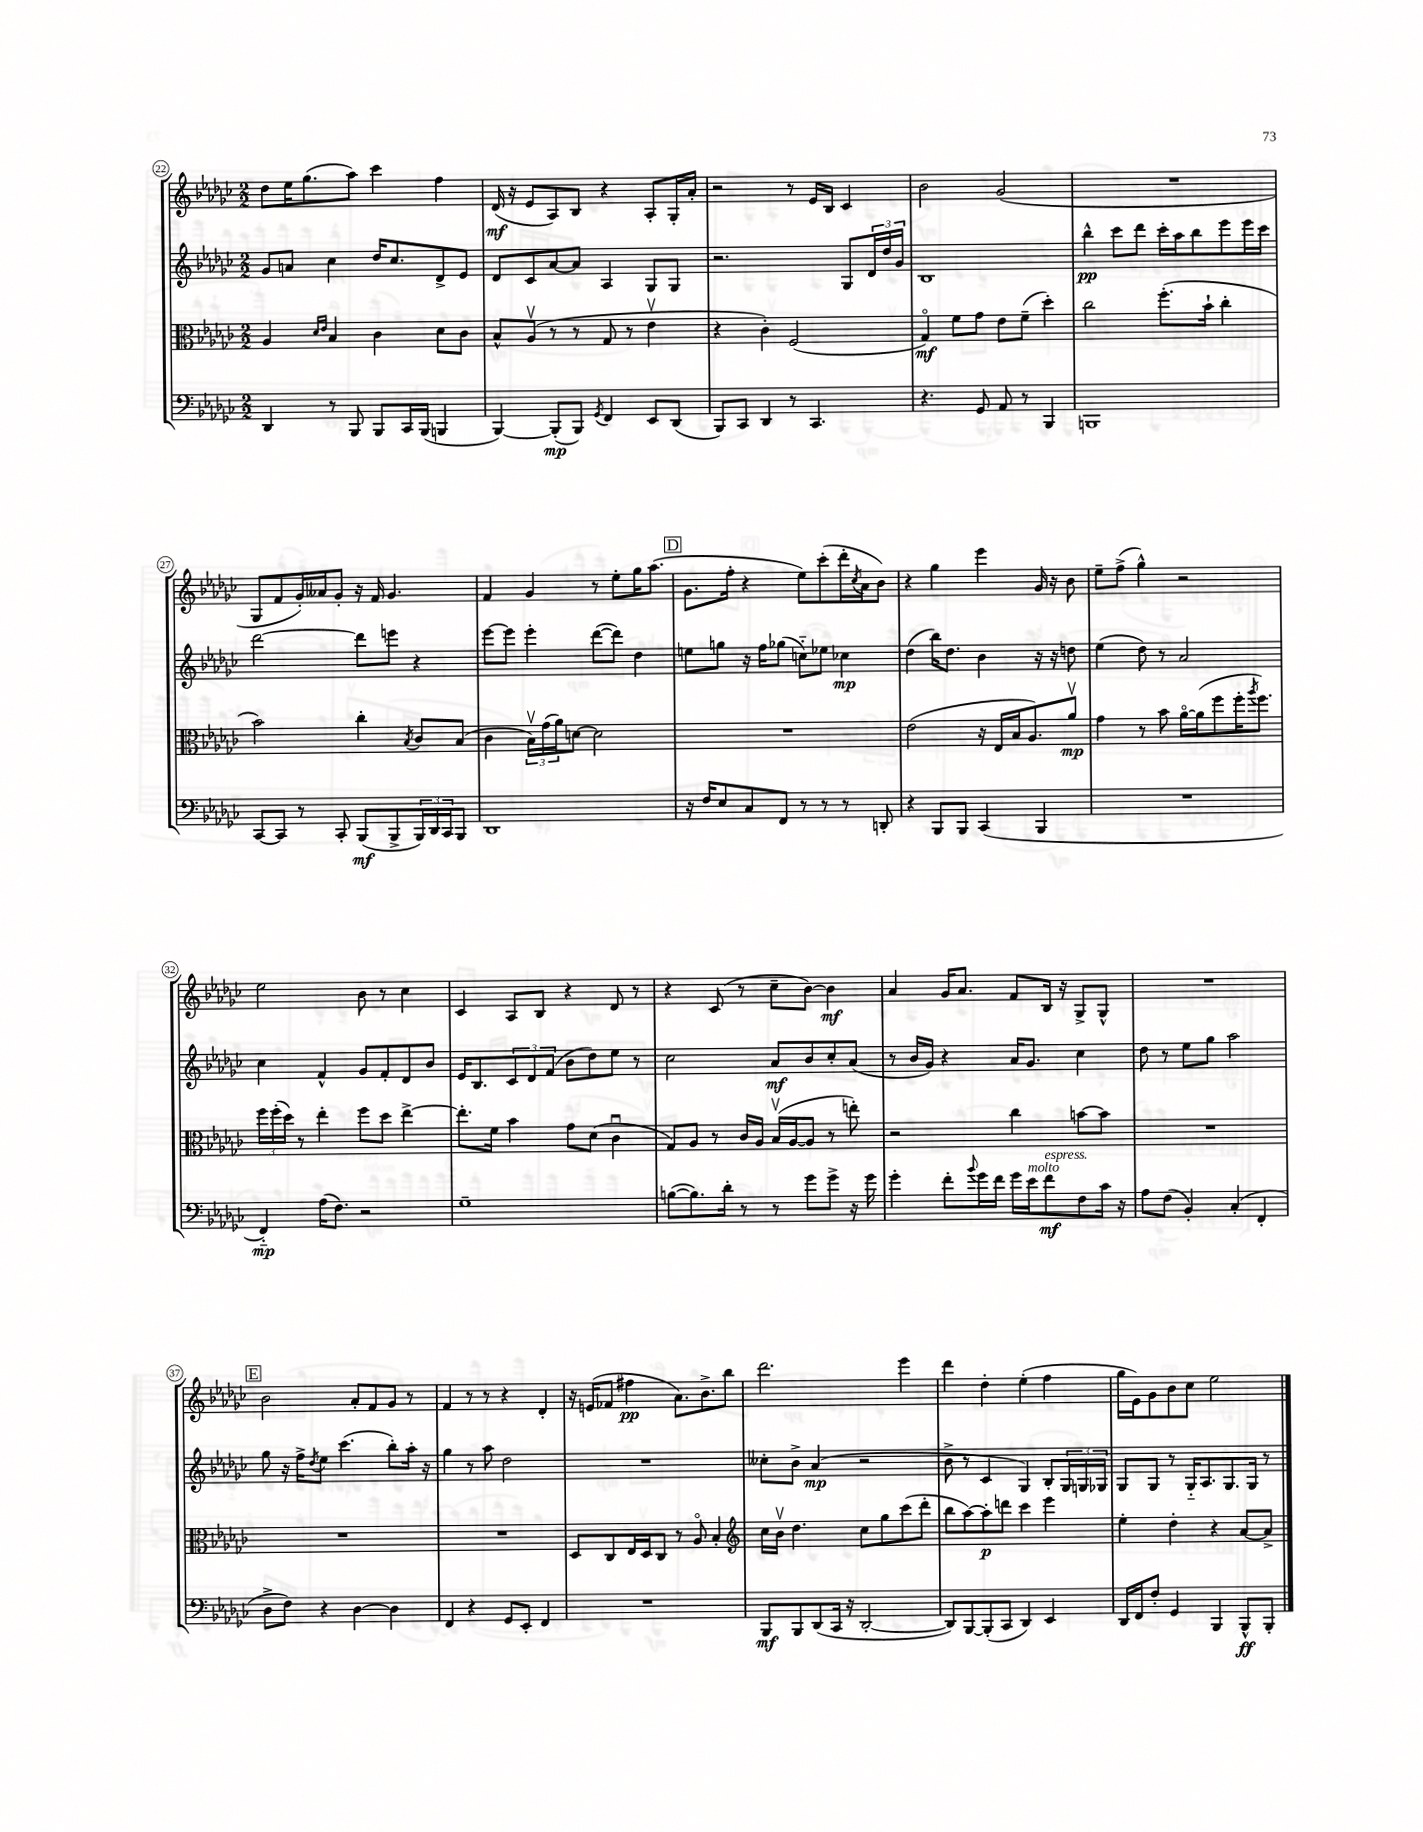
<<
\new StaffGroup <<
\new Staff = "s0" {
    \clef treble \key ges \major \numericTimeSignature \time 2/2
    des''8 ees''16 ges''8.( aes''8) ces'''4 f''4 |
    des'16\mf( r16 ees'8 aes8) bes8 r4 aes8-. ges16-. aes'16-. |
    r2 r8 ees'16 bes16 ces'4 |
    bes'2 ges'2( |
    R1 |
    ges8 f'8 ges'16-.) aeses'16 ges'8-. r16 f'16 ges'4. |
    f'4 ges'4 r8 ees''8-. ges''16 aes''8.( |
    \mark \markup { \box "D" } ges'8. f''16-. r4 ees''8) ces'''8-.( des'''16-. \acciaccatura { ces''8 } aes'16 bes'8) |
    r4 ges''4 ees'''4 ges'16 r16 bes'8 |
    ees''8-- f''8->( ges''4-^) r2 |
    ees''2 bes'8 r8 ces''4 |
    ces'4 aes8 bes8 r4 des'8 r8 |
    r4 ces'8( r8 ces''8-- bes'8~) bes'4\mf |
    aes'4 ges'16 aes'8. f'8 bes16 r16 ges8-> ges8-^ |
    R1 |
    \mark \markup { \box "E" } bes'2 aes'8-. f'8 ges'8 r8 |
    f'4 r8 r8 r4 des'4-. |
    r16 e'16( fes'8 fis''4\pp aes'8.) bes'8.-> bes''8 |
    des'''2. ees'''4 |
    des'''4 des''4-. ees''4-.( f''4 |
    ges''16 ees'16) ges'8 bes'8 ces''8 ees''2 \bar "|." |
}
\new Staff = "s1" {
    \clef treble \key ges \major \numericTimeSignature \time 2/2
    ges'8 a'8 ces''4 des''16 ces''8. des'8-> ees'8 |
    des'8 ces'8 aes'8~ aes'8 aes4 ges8 ges8 |
    r2. ges8 \tuplet 3/2 { des'16 des''16 ges'16 } |
    bes1 |
    bes''4-^\pp ces'''8 des'''8 ces'''16-. aes''16 bes''8 ees'''8 ees'''16 ces'''16 |
    des'''2~ des'''8 e'''8 r4 |
    ees'''8~ ees'''8 ees'''4-. des'''8~( des'''8) des''4 |
    \mark \markup { \box "D" } e''8 g''8 r16 f''16 ges''8( c''8-_) ees''8 ces''4\mp |
    des''4( bes''16) des''8. bes'4 r16 r16 d''8 |
    ees''4( des''8) r8 aes'2 |
    ces''4 f'4-^ ges'8 f'8-. des'8 bes'8 |
    ees'16 bes8. \tuplet 3/2 { ces'8 des'8 f'8( } bes'8 des''8) ees''8 r8 |
    ces''2 aes'8\mf bes'8 ces''8-. aes'8( |
    r8 bes'16 ges'16) r4 aes'16 ges'8. ces''4 |
    des''8 r8 ees''8 ges''8 aes''2 |
    \mark \markup { \box "E" } ges''8 r16 f''16-> \acciaccatura { des''8 } ees''8 ces'''4.( bes''8-.) aes''16-. r16 |
    ges''4 r8 aes''8 des''2 |
    R1 |
    ceses''8-. bes'8-> aes'4\mp( r2 |
    bes'8-> r8 ces'4 ges4) bes8-. \tuplet 3/2 { ges16 g16 ges16 } |
    ges8 ges8 r8 ges16-_ aes8. ges8. ges16 r8 \bar "|." |
}
\new Staff = "s2" {
    \clef alto \key ges \major \numericTimeSignature \time 2/2
    aes4 \grace { des'16 ees'16 } bes4 ces'4 des'8 ces'8 |
    bes8-^ aes8\upbow( r8 r8 ges8 r8 ees'4\upbow |
    r4 ces'4-.) f2( |
    ges4\flageolet\mf) f'8 ges'8 ees'8 f'8--( des''4-.) |
    ces''2 f''8.-.( bes'16-! ces''4-. |
    bes'2) ces''4-. \acciaccatura { bes8 } ces'8 bes8( |
    ces'4 \tuplet 3/2 { bes16\upbow) ges'16( aes'16) } d'8~ d'2 |
    \mark \markup { \box "D" } R1 |
    ees'2( r16 ees16 bes16 aes8.) aes'8\upbow\mp |
    ges'4 r8 bes'8 aes'16~\flageolet aes'16( f''8 f''16-. \acciaccatura { aes''8 } f''8.) |
    \tuplet 3/2 { f''16 f''16-.( des''16) } r8 ees''4-. f''8 des''8 ees''4~-> |
    ees''8.-. f'16 bes'4 ges'8 des'8( ces'4\downbow |
    ges8) aes8 r8 ces'16 aes16 bes16\upbow( aes16~ aes8 r8 e''8-.) |
    r2 ces''4 b'8~ b'8 |
    R1 |
    \mark \markup { \box "E" } R1 |
    R1 |
    des8 ces8 ees16 des16 ces8 r8 aes8\flageolet bes4-. |
    \clef treble ces''16 bes'16\upbow des''4. ces''8 ges''8 ces'''8( des'''8-. |
    bes''8 aes''8~) aes''8-.\p d'''8 ces'''4 ees'''4 |
    ees''4-. des''4-. r4 aes'8~ aes'8-> \bar "|." |
}
\new Staff = "s3" {
    \clef bass \key ges \major \numericTimeSignature \time 2/2
    des,4 r8 bes,,8 bes,,8 ces,16 bes,,16( b,,4 |
    bes,,4~) bes,,8-.\mp( bes,,8) \acciaccatura { ges,8 } f,4 ees,8 des,8( |
    bes,,8) ces,8 des,4 r8 ces,4. |
    r4. ges,8 aes,8 r8 bes,,4 |
    b,,1 |
    ces,8~ ces,8 r8 ces,8-. bes,,8\mf( bes,,8-> \tuplet 3/2 { bes,,16) des,16 ces,16 } bes,,8 |
    des,1 |
    \mark \markup { \box "D" } r16 f16 ees8 ces8 f,8 r8 r8 r8 d,8-. |
    r4 bes,,8 bes,,8 ces,4( bes,,4 |
    R1 |
    f,4-_\mp) aes16( f8.) r2 |
    ges1-- |
    b8~( b8.) des'16-. r8 r8 ges'8 ges'8-> r16 ges'16 |
    ges'4-. f'8-. \appoggiatura { bes'8 } ges'16 f'16 ges'16 ees'16^\markup { \italic "molto" } f'8\mf^\markup { \italic "espress." } f8 ces'16 r16 |
    aes8 f8( bes,4-.) ces4-.( f,4-. |
    \mark \markup { \box "E" } des8-> f8) r4 des4~ des4 |
    f,4 r4 ges,8 ees,8-. f,4 |
    R1 |
    bes,,8\mf bes,,8 des,8( ces,16 r16 des,2~-. |
    des,8) bes,,8~ bes,,8-.( ces,8 des,4) ees,4 |
    des,16 f,16 f8-. ges,4 bes,,4 bes,,8-^\ff bes,,8-. \bar "|." |
}
>>
>>
\layout { \context { \Score currentBarNumber = #22 \override BarNumber.stencil = #(make-stencil-circler 0.1 0.3 ly:text-interface::print) } }
